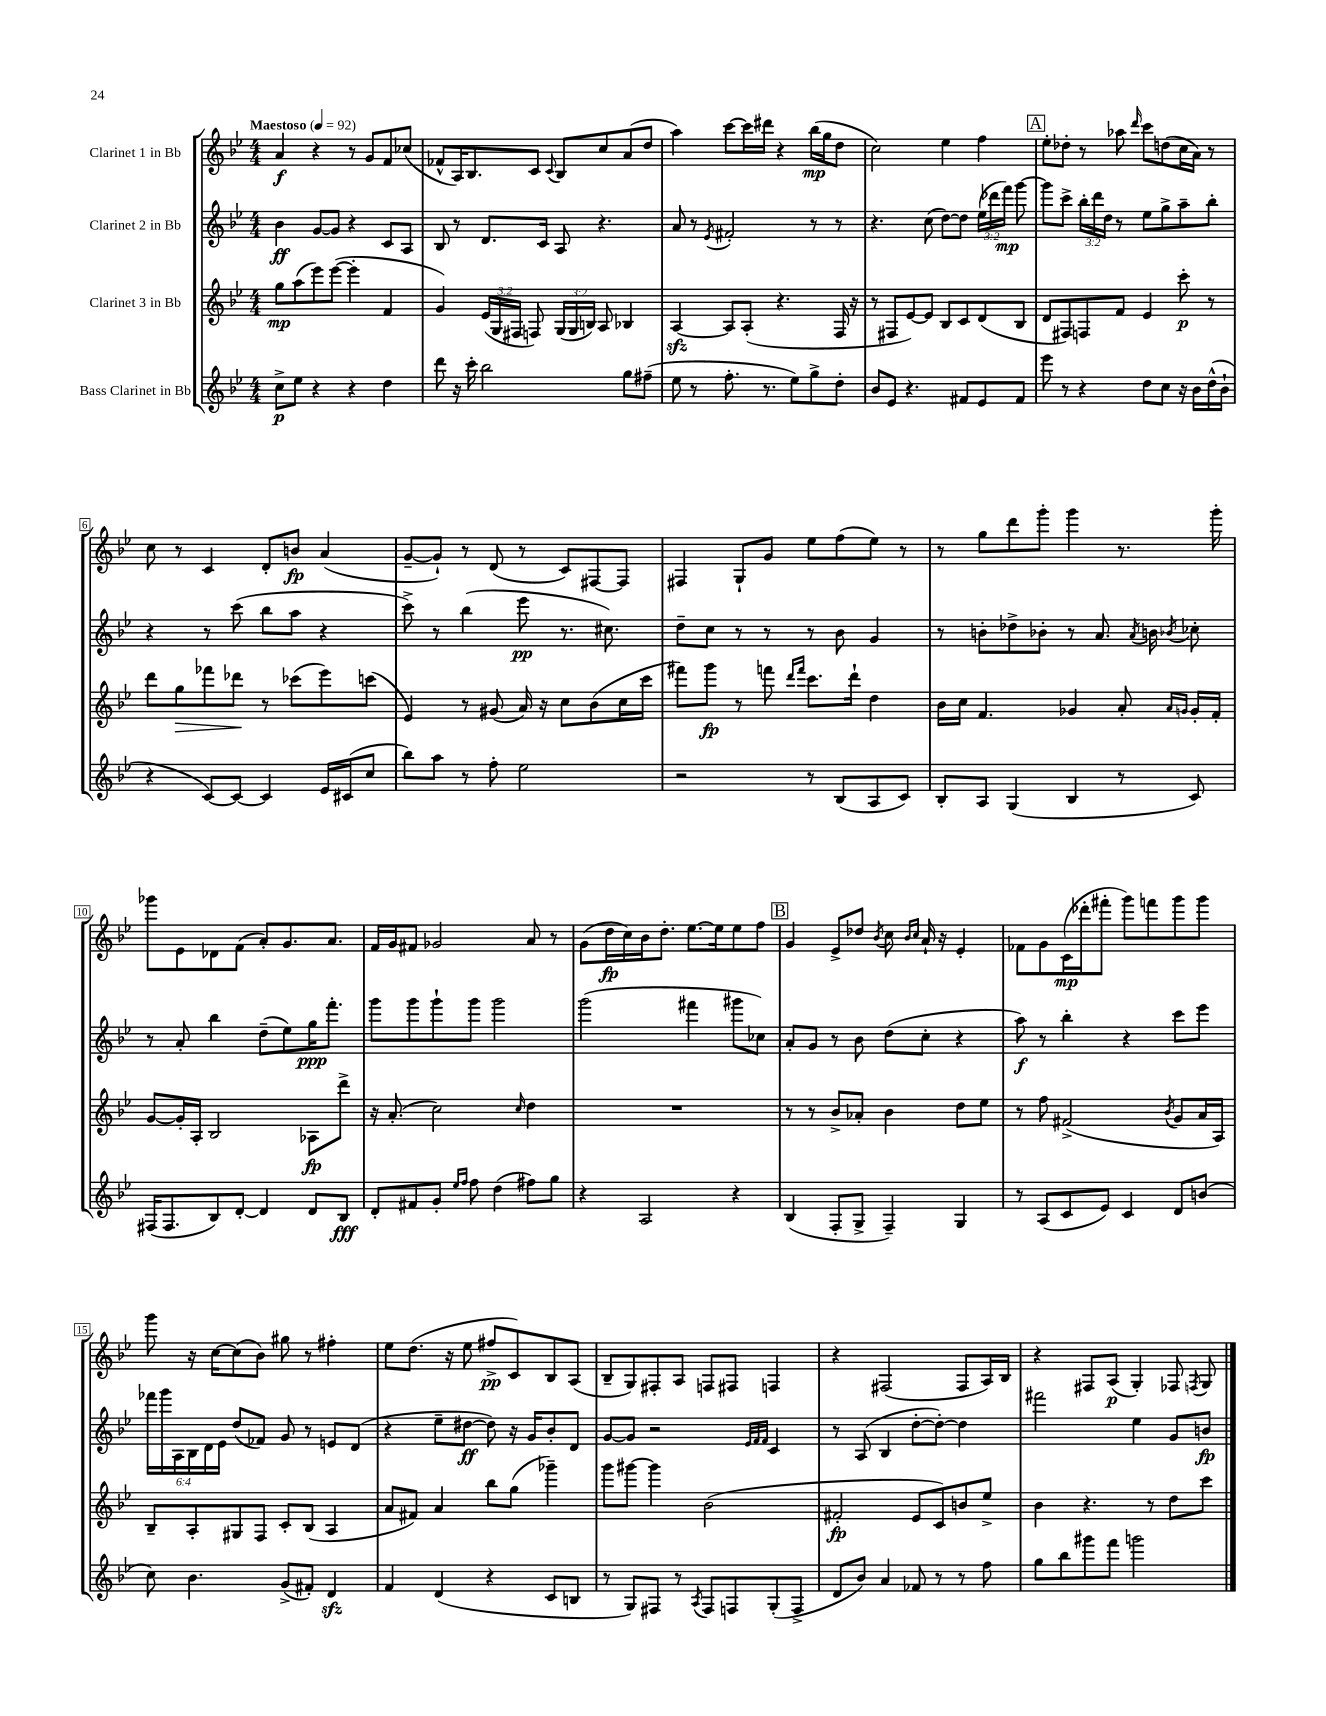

**kern	**kern	**kern	**kern
*staff4	*staff3	*staff2	*staff1
*clefG2	*clefG2	*clefG2	*clefG2
*k[b-e-]	*k[b-e-]	*k[b-e-]	*k[b-e-]
*M4/4	*M4/4	*M4/4	*M4/4
*MM92	*MM92	*MM92	*MM92
8cc^\L	8gg\L	4b-\	4a/
8ee-\J	(8aa\	.	.
4r	8eee-\)	[8g/L	4r
.	([8eee-\J	8g/]J	.
4r	4eee-'\]	4r	8r
.	.	.	8g/L
4dd\	4f/	8c/L	8f/
.	.	8A/J	(8cc-/J
=	=	=	=
8ddd\	4g/)	8B-/	8f-^^/L
16r	.	8r	16A/K)
16ccc'\	.	.	8.B-/
2bb-\	(24e-/LL	8.d/L	.
.	24G/	.	.
.	24F#/JJ	.	.
.	8F/)	.	8c/J
.	.	16c/Jk	.
.	.	.	8qqc/
.	(24G/LL	8A/	8B-/L
.	24G/	.	.
.	24B/JJ)	.	.
.	8A/	4.r	8cc/
8gg\L	4B-/	.	(8a/
(8ff#~\J	.	.	8dd/J
=	=	=	=
8ee-\	[4A/	8a/	4aa\)
8r	.	8r	.
.	.	8qe-/	.
8.ff'\	8A/]L	2f#'/	[8ccc\L
.	(8A'/J	.	16ccc\]L
8.r	.	.	16ddd#\JJ
.	4.r	.	4r
8ee-\L)	.	.	.
8gg^\	.	8r	(16bb-\LL
.	.	.	16gg\J
8dd'\J	16F/	8r	8dd\J
.	16r	.	.
=	=	=	=
8b-/L	8r	4.r	2cc\)
8e-/J	8F#/L	.	.
4.r	[8e-/)	.	.
.	8e-/]J	(8cc\	.
.	8B-/L	[8dd\L)	4ee-\
8f#/L	8c/	8dd\]J	.
8e-/	(8d/	(24ee-\LL	4ff\
.	.	24ddd-\	.
.	.	24fff\JJ)	.
8f#/J	8B-/J	[8ggg\	.
=	=	=	=
8eee-\	8d/L	8ggg\]L	8ee-'\L
8r	8F#/)	8ccc^\J	8dd-'\J
4r	8F/	24bb-'\LL	8r
.	.	24ddd\	.
.	.	24dd\JJ	.
.	8f/J	8r	8aa-\
.	.	.	16qqddd/
8dd\L	4e-/	8ee-\L	8ccc\L
8cc\J	.	8gg^\	(8dd\
16r	8ccc'\	8aa~\	16cc\L
16b-\LL	.	.	16a\JJ)
(16dd^^\	8r	8bb-'\J	8r
16b-`\JJ	.	.	.
=	=	=	=
4r	8ddd\L	4r	8cc\
.	8gg\	.	8r
[8c/L)	8fff-\	8r	4c/
8c/_J	8ddd-\J	(8ccc\	.
4c/]	8r	8bb-\L	8d'/L
.	(8ccc-\L	8aa\J	8b/J
16e-/LL	8eee-\)	4r	(4a/
(16c#/J	.	.	.
8cc/J	(8ccc\J	.	.
=	=	=	=
8bb-\L)	4e-/)	8ccc^\)	[8g~/L
8aa\J	.	8r	8g`/]J)
8r	8r	(4bb-\	8r
8ff'\	(8g#/	.	(8d/
2ee-\	16a/)	8eee-\	8r
.	16r	.	.
.	8cc\L	8.r	8c/L)
.	(8b-\	.	[8F#/
.	.	8.cc#\)	.
.	16cc\L	.	8F#/]J
.	16ccc\JJ	.	.
=	=	=	=
2r	8fff#\L)	8dd~\L	4F#/
.	8ggg\J	8cc\J	.
.	8r	8r	8G`/L
.	8fff\	8r	8g/J
.	16qqddd/LL	.	.
.	16qqfff/JJ	.	.
8r	8.ccc\L	8r	8ee-\L
(8B-/L	.	8b-\	(8ff\
.	16ddd`\Jk	.	.
8A/	4dd\	4g/	8ee-\J)
8c/J)	.	.	8r
=	=	=	=
8B-'/L	16b-\LL	8r	8r
.	16cc\JJ	.	.
8A/J	4.f/	8b'\L	8gg\L
(4G/	.	8dd-^\	8ddd\
.	.	8b-'\J	8ggg'\J
4B-/	4g-/	8r	4ggg\
.	.	8.a/	.
8r	8a'/	.	8.r
.	.	8qa/	.
.	.	16b\	.
.	16qqa/LL	.	.
.	16qqg/JJ	8qb-/	.
8c/)	16g'/LL	8cc-'\	.
.	16f'/JJ	.	16ggg'\
=	=	=	=
(16F#/LK	[8g/L	8r	8ggg-\L
8.F#/	.	.	.
.	16g'/]L	8a'/	8e-\
.	16A'/JJ	.	.
8B-/)	2B-/	4bb-\	8d-\
[8d'/J	.	.	(8f\J
4d/]	.	(8dd~\L	8a'/L)
.	.	8ee-\)	8.g/
8d/L	8A-\L	16gg\K	.
.	.	8.fff'\J	8.a/J
8B-/J	8ddd^\J	.	.
=	=	=	=
8d'/L	16r	8ggg\L	16f/LL
.	(8.a'/	.	16g/J
8f#/	.	8ggg\	8f#/J
8g'/J	2cc\)	8ggg`\	2g-/
16qqee-/LL	.	.	.
16qqff/JJ	.	.	.
8ff\	.	8ggg\J	.
(4dd\	.	2ggg\	.
.	16qqcc/	.	.
8ff#\L)	4dd\	.	8a/
8gg\J	.	.	8r
=	=	=	=
4r	1r	(2ggg\	(8g\L
.	.	.	16dd\L
.	.	.	16cc\)
2A/	.	.	16b-\J
.	.	.	8.dd'\J
.	.	4fff#\	[8.ee-\L
.	.	.	16ee-\]k
4r	.	8ggg#\L	8ee-\
.	.	8cc-\J)	8ff\J
=	=	=	=
(4B-/	8r	8a'/L	4g/
.	8r	8g/J	.
8F'/L	8b-^/L	8r	8e-^/L
8G^/J	8a-'/J	8b-\	8dd-/J
.	.	.	8qb-/
4F~/)	4b-\	(8dd\L	8cc\
.	.	.	16qqb-/LL
.	.	.	16qqcc/JJ
.	.	8cc'\J	16a`/
.	.	.	16r
4G/	8dd\L	4r	4e-'/
.	8ee-\J	.	.
=	=	=	=
8r	8r	8aa\)	8f-\L
(8A/L	8ff\	8r	8g\
8c/	(2f#^/	4bb-'\	(16c\L
.	.	.	16ddd-'\J
8e-/J)	.	.	8fff#'\J
4c/	.	4r	8ggg\L)
.	.	.	8fff\
.	8qb-/	.	.
8d/L	8g/L	8ccc\L	8ggg\
(8b/J	16a/L	8eee-\J	8ggg\J
.	16A/JJ)	.	.
=	=	=	=
8cc\)	8B-~/L	24fff-\LL	8ggg\
.	.	24ggg\	.
.	.	24A\	.
4.b-\	8A'/	24B-\	16r
.	.	24d\	.
.	.	.	[16cc\LK
.	.	24e-\JJ	.
.	8G#/	(8dd/L	(8cc\]
.	8F/J	8f-/J)	8b-\J)
(8g^/L	8c'/L	8g/	8gg#\
8f#'/J)	(8B-/J	8r	8r
4d/	4A/	8e/L	4ff#'\
.	.	(8d/J	.
=	=	=	=
4f/	8a/L	4r	8ee-\L
.	8f#/J)	.	(8.dd\J
(4d/	4a/	8ee-~\L	.
.	.	.	16r
.	.	[8dd#\J	8ee-\
4r	8bb-\L	8dd#\])	8ff#^/L
.	(8gg\J	16r	8c/)
.	.	16g/LK	.
8c/L	4ggg-~\)	8b-'/	8B-/
8B/J	.	8d/J	(8A/J
=	=	=	=
8r	8ggg\L	[8g/L	8B-~/L
8G/L)	[8ggg#\J	8g/]J	8G/)
8F#/J	4ggg#\]	2r	8F#'/
8r	.	.	8A/J
8qA/	.	.	.
8F#/L	(2b-\	.	8F/L
8F/	.	.	8F#/J
.	.	32qqe-/LLL	.
.	.	32qqf/	.
.	.	32qqf/JJJ	.
(8G'/	.	4c/	4F/
8F^/J	.	.	.
=	=	=	=
8d/L	2f#'/	8r	4r
8b-/J)	.	(8A/	.
4a/	.	4B-/	(2F#/
8f-/	8e-/L	[8dd'\L	.
8r	8c/)	8dd'\_J)	.
8r	8b/	4dd\]	8F#/L
8ff\	8ee-^/J	.	16A/L)
.	.	.	16B-/JJ
=	=	=	=
8gg\L	4b-\	2fff#\	4r
8bb-\	.	.	.
8ggg#\	4.r	.	8F#/L
8fff\J	.	.	(8A/J
2ggg\	.	4ee-\	4G'/)
.	8r	.	.
.	8dd\L	8g/L	8F-/
.	.	.	8qF/
.	8ccc\J	8b/J	8G/
==	==	==	==
*-	*-	*-	*-
